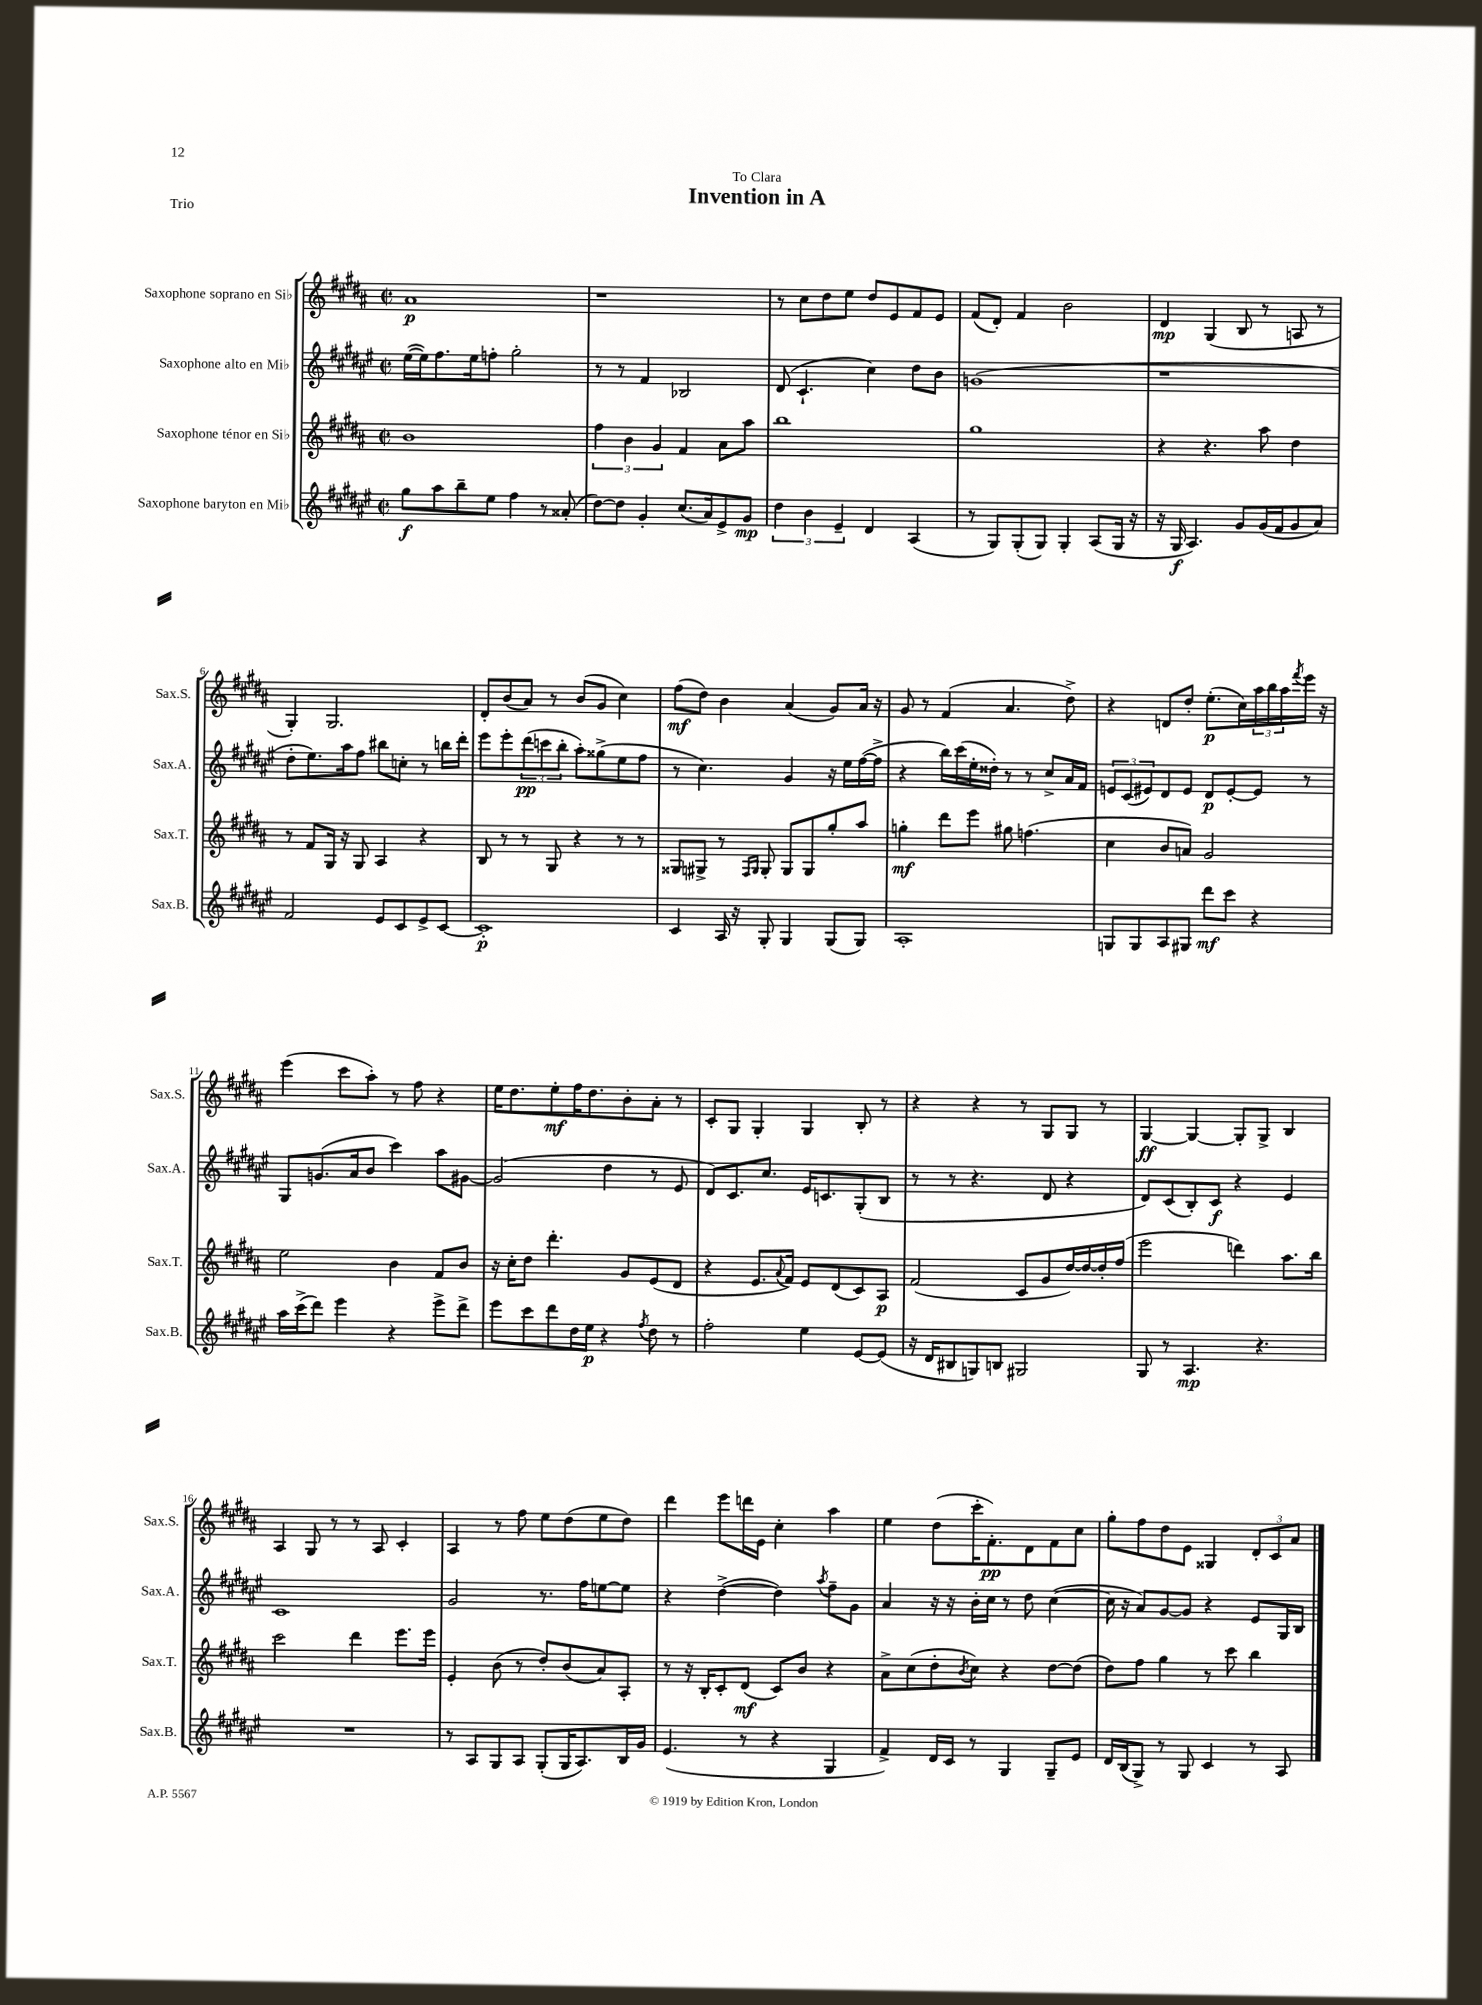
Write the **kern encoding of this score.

**kern	**kern	**kern	**kern
*staff4	*staff3	*staff2	*staff1
*clefG2	*clefG2	*clefG2	*clefG2
*k[f#c#g#d#a#e#]	*k[f#c#g#d#a#]	*k[f#c#g#d#a#e#]	*k[f#c#g#d#a#]
*M2/2	*M2/2	*M2/2	*M2/2
*met(c|)	*met(c|)	*met(c|)	*met(c|)
8gg#	1b	([16ee#	1a#
.	.	16ee#])	.
8aa#	.	8.ff#	.
8bb~	.	.	.
.	.	16ee#	.
8ee#	.	8ff'	.
4ff#	.	2gg#'	.
8r	.	.	.
(8a##'	.	.	.
=	=	=	=
[8dd#)	6ff#	8r	1r
8dd#]	.	8r	.
.	6b	.	.
4g#'	.	4f#	.
.	6g#	.	.
(8.cc#	4f#	2B-	.
16a#)	.	.	.
8e#^	8a#	.	.
8g#	8aa#	.	.
=	=	=	=
6dd#	1bb	(8d#	8r
.	.	4.c#`	8cc#
6b	.	.	.
.	.	.	8dd#
6e#~	.	.	.
.	.	.	8ee
4d#	.	4cc#)	8dd#
.	.	.	8e
(4A#	.	8dd#	8f#
.	.	8b	8e
=	=	=	=
8r	1gg#	(1g	(8f#
8G#)	.	.	8d#')
(8G#'	.	.	4f#
8G#)	.	.	.
4G#'	.	.	2b
(8A#	.	.	.
16G#	.	.	.
16r	.	.	.
=	=	=	=
16r	4r	1r	4d#
16G#	.	.	.
4.A#)	.	.	.
.	4.r	.	(4G#
8g#	.	.	8B
(16g#	8aa#	.	8r
16f#	.	.	.
8g#	4dd#	.	8A
8a#)	.	.	8r
=	=	=	=
2f#	8r	8dd#'	4G#')
.	8f#	8.ee#)	.
.	16G#	.	2.G#
.	16r	16aa#	.
.	8G#	8ff#	.
8e#	4A#	8bb#	.
8c#	.	8cc'	.
8e#^	4r	8r	.
[8c#	.	16bb	.
.	.	16ddd#'	.
=	=	=	=
1c#']	8B	8eee#	8d#'
.	8r	8eee#'	(8b
.	8r	(12ddd#	8a#)
.	.	12ccc	.
.	8G#	.	8r
.	.	12bb'	.
.	4r	8aa#')	(8b
.	.	(8gg##^	8g#
.	8r	8ee#	4cc#)
.	8r	8ff#	.
=	=	=	=
4c#	8G##	8r	(8ff#
.	8G#^	4.cc#)	8dd#)
16A#	8r	.	4b
16r	.	.	.
.	16qqF#	.	.
.	16qqG#	.	.
8G#'	8G#'	.	.
4G#	8G#	4g#	(4a#
.	8G#	.	.
(8G#	8gg#'	16r	8g#)
.	.	16ee#	.
8G#)	8aa#	([16ff#	16a#
.	.	16ff#^]	16r
=	=	=	=
1A#'	4gg'	4r	8g#
.	.	.	8r
.	8ddd#	16bb)	(4f#
.	.	(16ccc#	.
.	8eee	16ee#'	.
.	.	16dd##')	.
.	8gg#	8r	4.a#
.	(4.ff	8r	.
.	.	8cc#^	.
.	.	16a#	8dd#^)
.	.	16f#	.
=	=	=	=
8G	4cc#	12e	4r
.	.	(12c#	.
8G	.	.	.
.	.	12e#)	.
8A#	8b	8d#	8d
8G#	8a)	8e#	8dd#'
8ddd#	2g#	8d#	(8.ee'
8ccc#	.	[8e#'	.
.	.	.	16cc#)
4r	.	8e#]	24aa#
.	.	.	24bb
.	.	.	24aa#
.	.	.	8qfff#
.	.	8r	16eee
.	.	.	16r
=	=	=	=
16aa#	2ee	8G#	(4eee
(16ccc#^	.	.	.
8ddd#)	.	(8.g	.
4eee#	.	.	8ccc#
.	.	16a#	.
.	.	8b	8aa#')
4r	4b	4ccc#)	8r
.	.	.	8ff#
8eee#^	8f#	8aa#	4r
8ddd#^	8b	[8g#	.
=	=	=	=
8eee#	16r	(2g#]	16ee
.	16cc#'	.	8.dd#
8ccc#	8dd#	.	.
8ddd#	4.ddd#'	.	8ee'
16dd#	.	.	16ff#
16ee#	.	.	8.dd#
4r	.	4dd#	.
.	8g#	.	8b'
8qff#	.	.	.
8dd#	(8e	8r	8a#'
8r	8d#	8e#	8r
=	=	=	=
2ff#'	4r	8d#)	8c#'
.	.	8.c#	8G#
.	8.e	.	4G#'
.	.	8.cc#	.
.	8qqa#	.	.
.	16f#)	.	.
4ee#	8e	16e#	4G#
.	.	8.c	.
.	(8d#	.	.
[8e#	8c#)	(8G#'	8B'
(8e#]	8A#	8B	8r
=	=	=	=
16r	(2f#	8r	4r
16d#	.	.	.
8B#	.	8r	.
8G)	.	4.r	4r
8B	.	.	.
2G#	8c#	.	8r
.	8g#	8d#	8G#
.	[16dd#)	4r	8G#
.	16dd#_	.	.
.	16dd#']	.	8r
.	(16ff#	.	.
=	=	=	=
8G#	2eee	8d#)	[4G#
8r	.	(8c#	.
4.A#	.	8B')	4G#_
.	.	8c#	.
.	4ddd)	4r	8G#']
4.r	.	.	8G#^
.	8.aa#	4e#	4B
.	16bb	.	.
=	=	=	=
1r	2ccc#	1c#	4A#
.	.	.	8G#
.	.	.	8r
.	4ddd#	.	8r
.	.	.	8A#
.	8.eee	.	4c#'
.	16eee	.	.
=	=	=	=
8r	4e'	2g#	4A#
8A#	.	.	.
8G#	(8b	.	8r
8A#	8r	.	8ff#
(8G#'	8dd#')	8.r	8ee
16G#	(8b	.	(8dd#
8.A#)	.	16ff#	.
.	8a#)	[8ee	8ee
16B	8A#'	8ee]	8dd#)
16g#	.	.	.
=	=	=	=
(4.e#	8r	4r	4ddd#
.	16r	.	.
.	16B'	.	.
.	8c#'	([4dd#^	8eee
8r	(8d#	.	16ddd
.	.	.	16e
4r	8c#)	4dd#])	4cc#'
.	8b	.	.
.	.	8qaa#	.
4G#	4r	8ff#~	4aa#
.	.	8g#	.
=	=	=	=
4f#^)	8a#^	4a#	4ee
.	(8cc#	.	.
16d#	8dd#'	16r	(8dd#
16c#	.	16r	.
.	8qb	.	.
8r	8cc#)	16b'	16ccc#'
.	.	16cc#	8.f#')
4G#	4r	8r	.
.	.	8dd#	8d#
8G#~	[8dd#	([4cc#	8f#
8e#	(8dd#]	.	8cc#
=	=	=	=
16d#	8dd#)	16cc#]	8gg#'
(16B	.	16r	.
8G#^)	8ff#	8a#)	8ff#
8r	4gg#	[8g#	8dd#
8G#	.	8g#]	8e
4c#	8r	4r	4G##
.	8ccc#	.	.
8r	4bb	8e#	12d#'
.	.	.	12c#
8A#	.	16G#	.
.	.	.	12a#
.	.	16B	.
==	==	==	==
*-	*-	*-	*-
